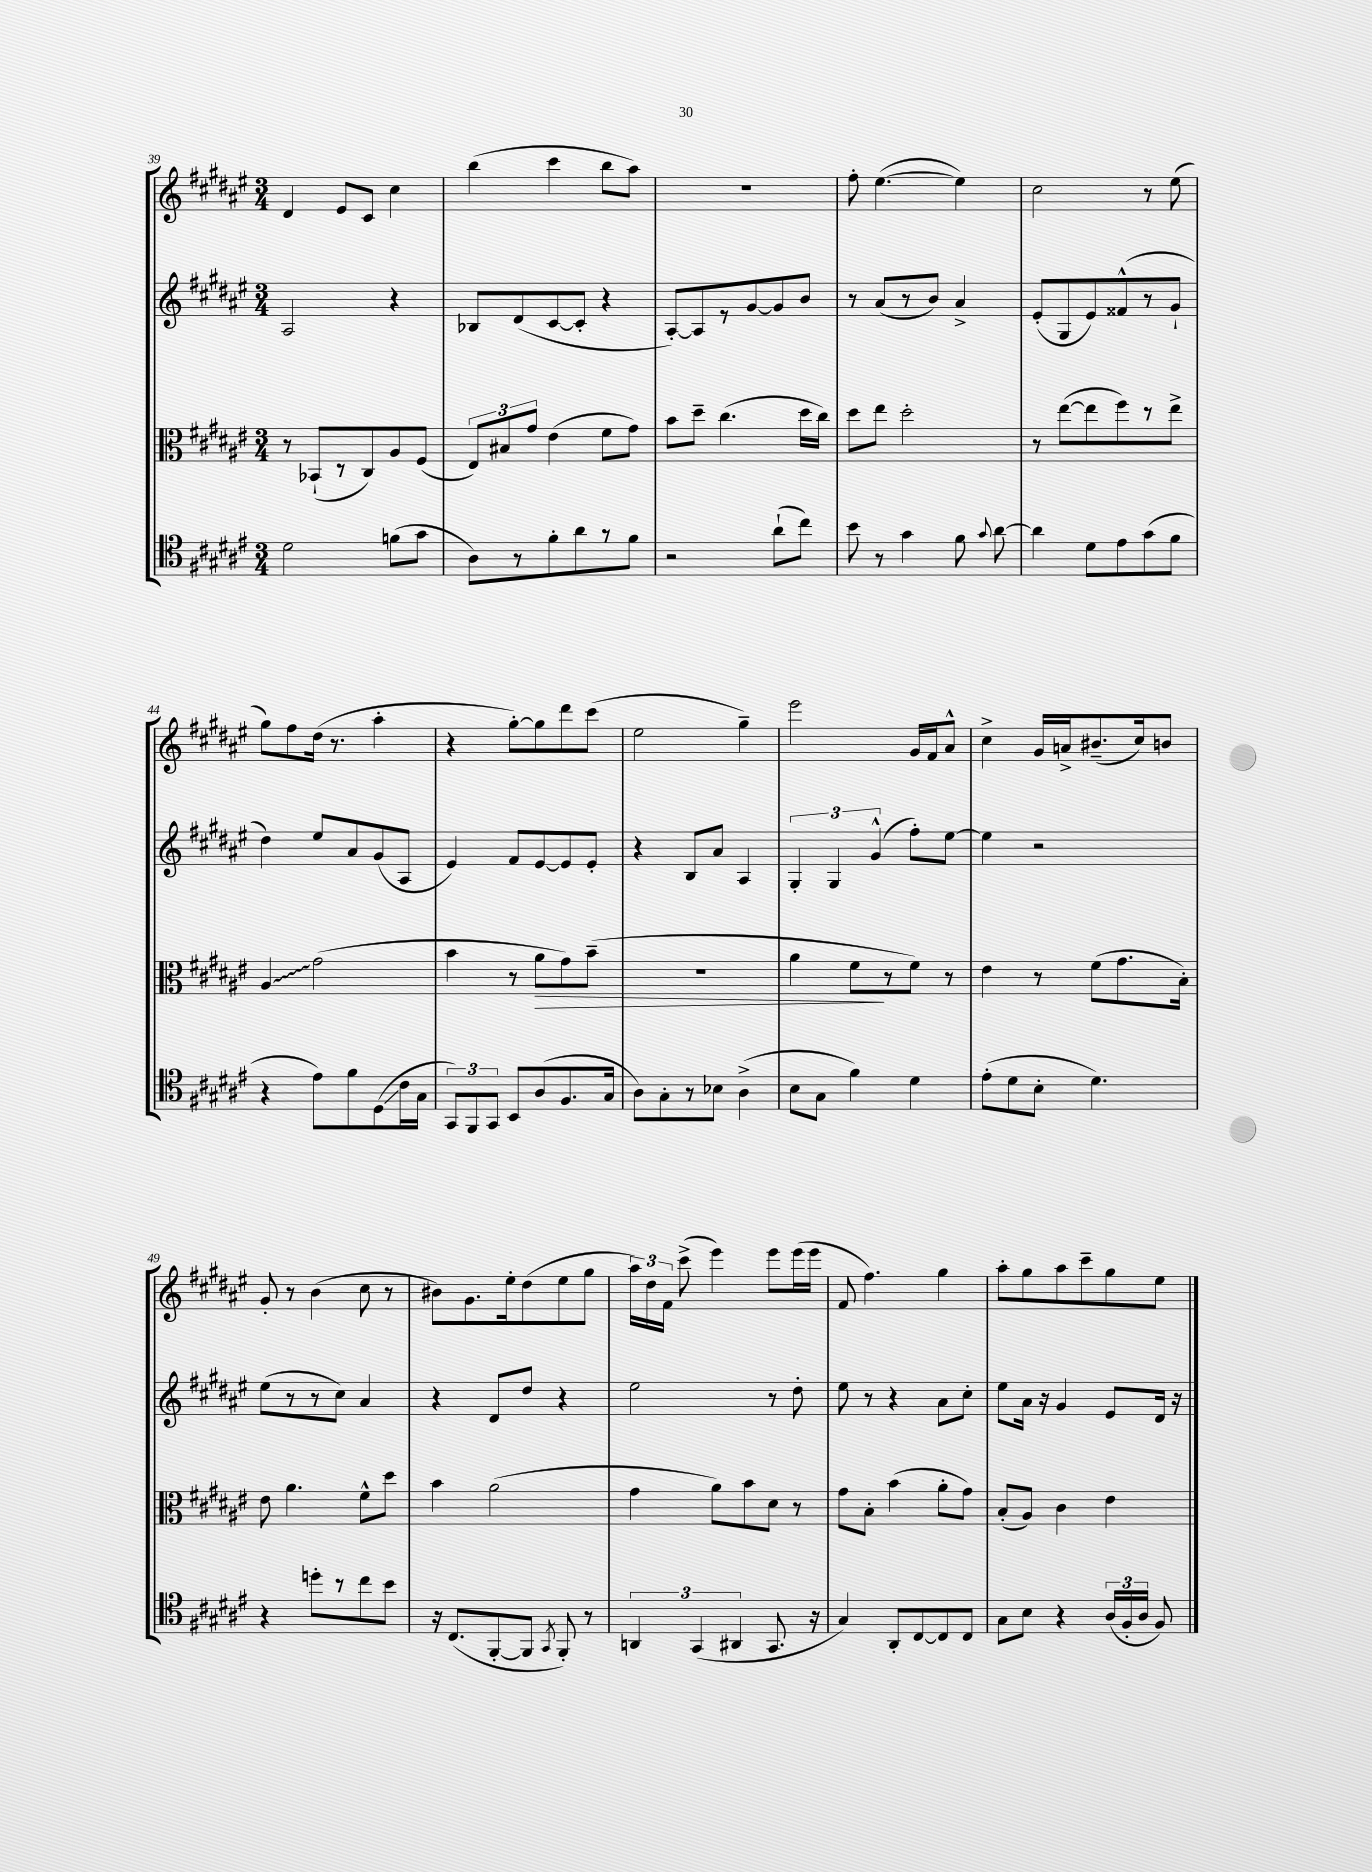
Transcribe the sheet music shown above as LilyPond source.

<<
\new StaffGroup <<
\new Staff = "s0" {
    \clef treble \key fis \major \numericTimeSignature \time 3/4
    \autoBeamOff dis'4 eis'8[ cis'8] cis''4 |
    b''4( cis'''4 b''8[ ais''8]) |
    R2. |
    fis''8-. eis''4.~( eis''4) |
    cis''2 r8 eis''8( |
    gis''8[) fis''8 dis''16]( r8. ais''4-. |
    r4 gis''8[~-.) gis''8 dis'''8 cis'''8]( |
    eis''2 gis''4--) |
    eis'''2 gis'16[ fis'16 ais'8]-^ |
    cis''4-> gis'16[ a'16-> bis'8.--( cis''16) b'8] |
    gis'8-. r8 b'4( cis''8 r8 |
    bis'8[) gis'8. eis''16-. dis''8( eis''8 gis''8] |
    \tuplet 3/2 { ais''16[) dis''16 fis'16] } cis'''8->( eis'''4) eis'''8[ eis'''16( eis'''16] |
    fis'8 fis''4.) gis''4 |
    ais''8[-. gis''8 ais''8 cis'''8-- gis''8 eis''8] \bar "|." |
}
\new Staff = "s1" {
    \clef treble \key fis \major \numericTimeSignature \time 3/4
    \autoBeamOff ais2 r4 |
    bes8[ dis'8( cis'8~ cis'8]-. r4 |
    ais8[~-.) ais8 r8 gis'8~ gis'8 b'8] |
    r8 ais'8[( r8 b'8]) ais'4-> |
    eis'8[-.( gis8 eis'8) fisis'8-^( r8 gis'8]-! |
    dis''4) eis''8[ ais'8 gis'8( ais8] |
    eis'4) fis'8[ eis'8~ eis'8 eis'8]-. |
    r4 b8[ ais'8] ais4 |
    \tuplet 3/2 { gis4-. gis4 gis'4-^( } fis''8[-.) eis''8]~ |
    eis''4 r2 |
    eis''8[( r8 r8 cis''8]) ais'4 |
    r4 dis'8[ dis''8] r4 |
    eis''2 r8 dis''8-. |
    eis''8 r8 r4 ais'8[ cis''8]-. |
    eis''8[ ais'16] r16 gis'4 eis'8[ dis'16] r16 \bar "|." |
}
\new Staff = "s2" {
    \clef alto \key fis \major \numericTimeSignature \time 3/4
    \autoBeamOff r8 bes,8[-!( r8 cis8) ais8 fis8]( |
    \tuplet 3/2 { eis8[) bis8 gis'8] } eis'4( fis'8[ gis'8]) |
    b'8[ dis''8]-- cis''4.( dis''16[ cis''16]) |
    dis''8[ eis''8] dis''2-. |
    r8 eis''8[~( eis''8 fis''8) r8 eis''8]-> |
    \once \override Glissando.style = #'zigzag ais4\glissando gis'2( |
    b'4 r8 ais'8[\> gis'8) b'8]--( |
    R2. |
    ais'4 fis'8[\! r8 fis'8]) r8 |
    eis'4 r8 fis'8[( gis'8. b16]-.) |
    eis'8 ais'4. fis'8[-^ dis''8] |
    b'4 ais'2( |
    gis'4 ais'8[) b'8 dis'8] r8 |
    gis'8[ b8]-. b'4( ais'8[-. gis'8]) |
    b8[-.( ais8]) cis'4 eis'4 \bar "|." |
}
\new Staff = "s3" {
    \clef tenor \key fis \major \numericTimeSignature \time 3/4
    \autoBeamOff dis'2 f'8[( gis'8] |
    ais8[) r8 fis'8-. ais'8 r8 fis'8] |
    r2 ais'8[-!( cis''8]) |
    b'8 r8 gis'4 fis'8 \appoggiatura { gis'8 } ais'8~ |
    ais'4 dis'8[ eis'8 gis'8( fis'8] |
    r4 eis'8[) fis'8 dis8\glissando( cis'16 gis16] |
    \tuplet 3/2 { gis,8[) fis,8 gis,8] } b,8[ ais8( fis8. gis16] |
    ais8[) gis8-. r8 bes8] ais4->( |
    b8[ gis8] fis'4) dis'4 |
    eis'8[-.( dis'8 b8]-. dis'4.) |
    r4 d''8[-. r8 cis''8 b'8] |
    r16 cis8.[( fis,8~-. fis,8] \acciaccatura { gis,8 } fis,8-.) r8 |
    \tuplet 3/2 { a,4 gis,4( ais,4 } gis,8. r16 |
    gis4) ais,8[-. cis8~ cis8 cis8] |
    gis8[ b8] r4 \tuplet 3/2 { ais16[( fis16-. ais16] } fis8) \bar "|." |
}
>>
>>
\layout { \context { \Score currentBarNumber = #39 } }
